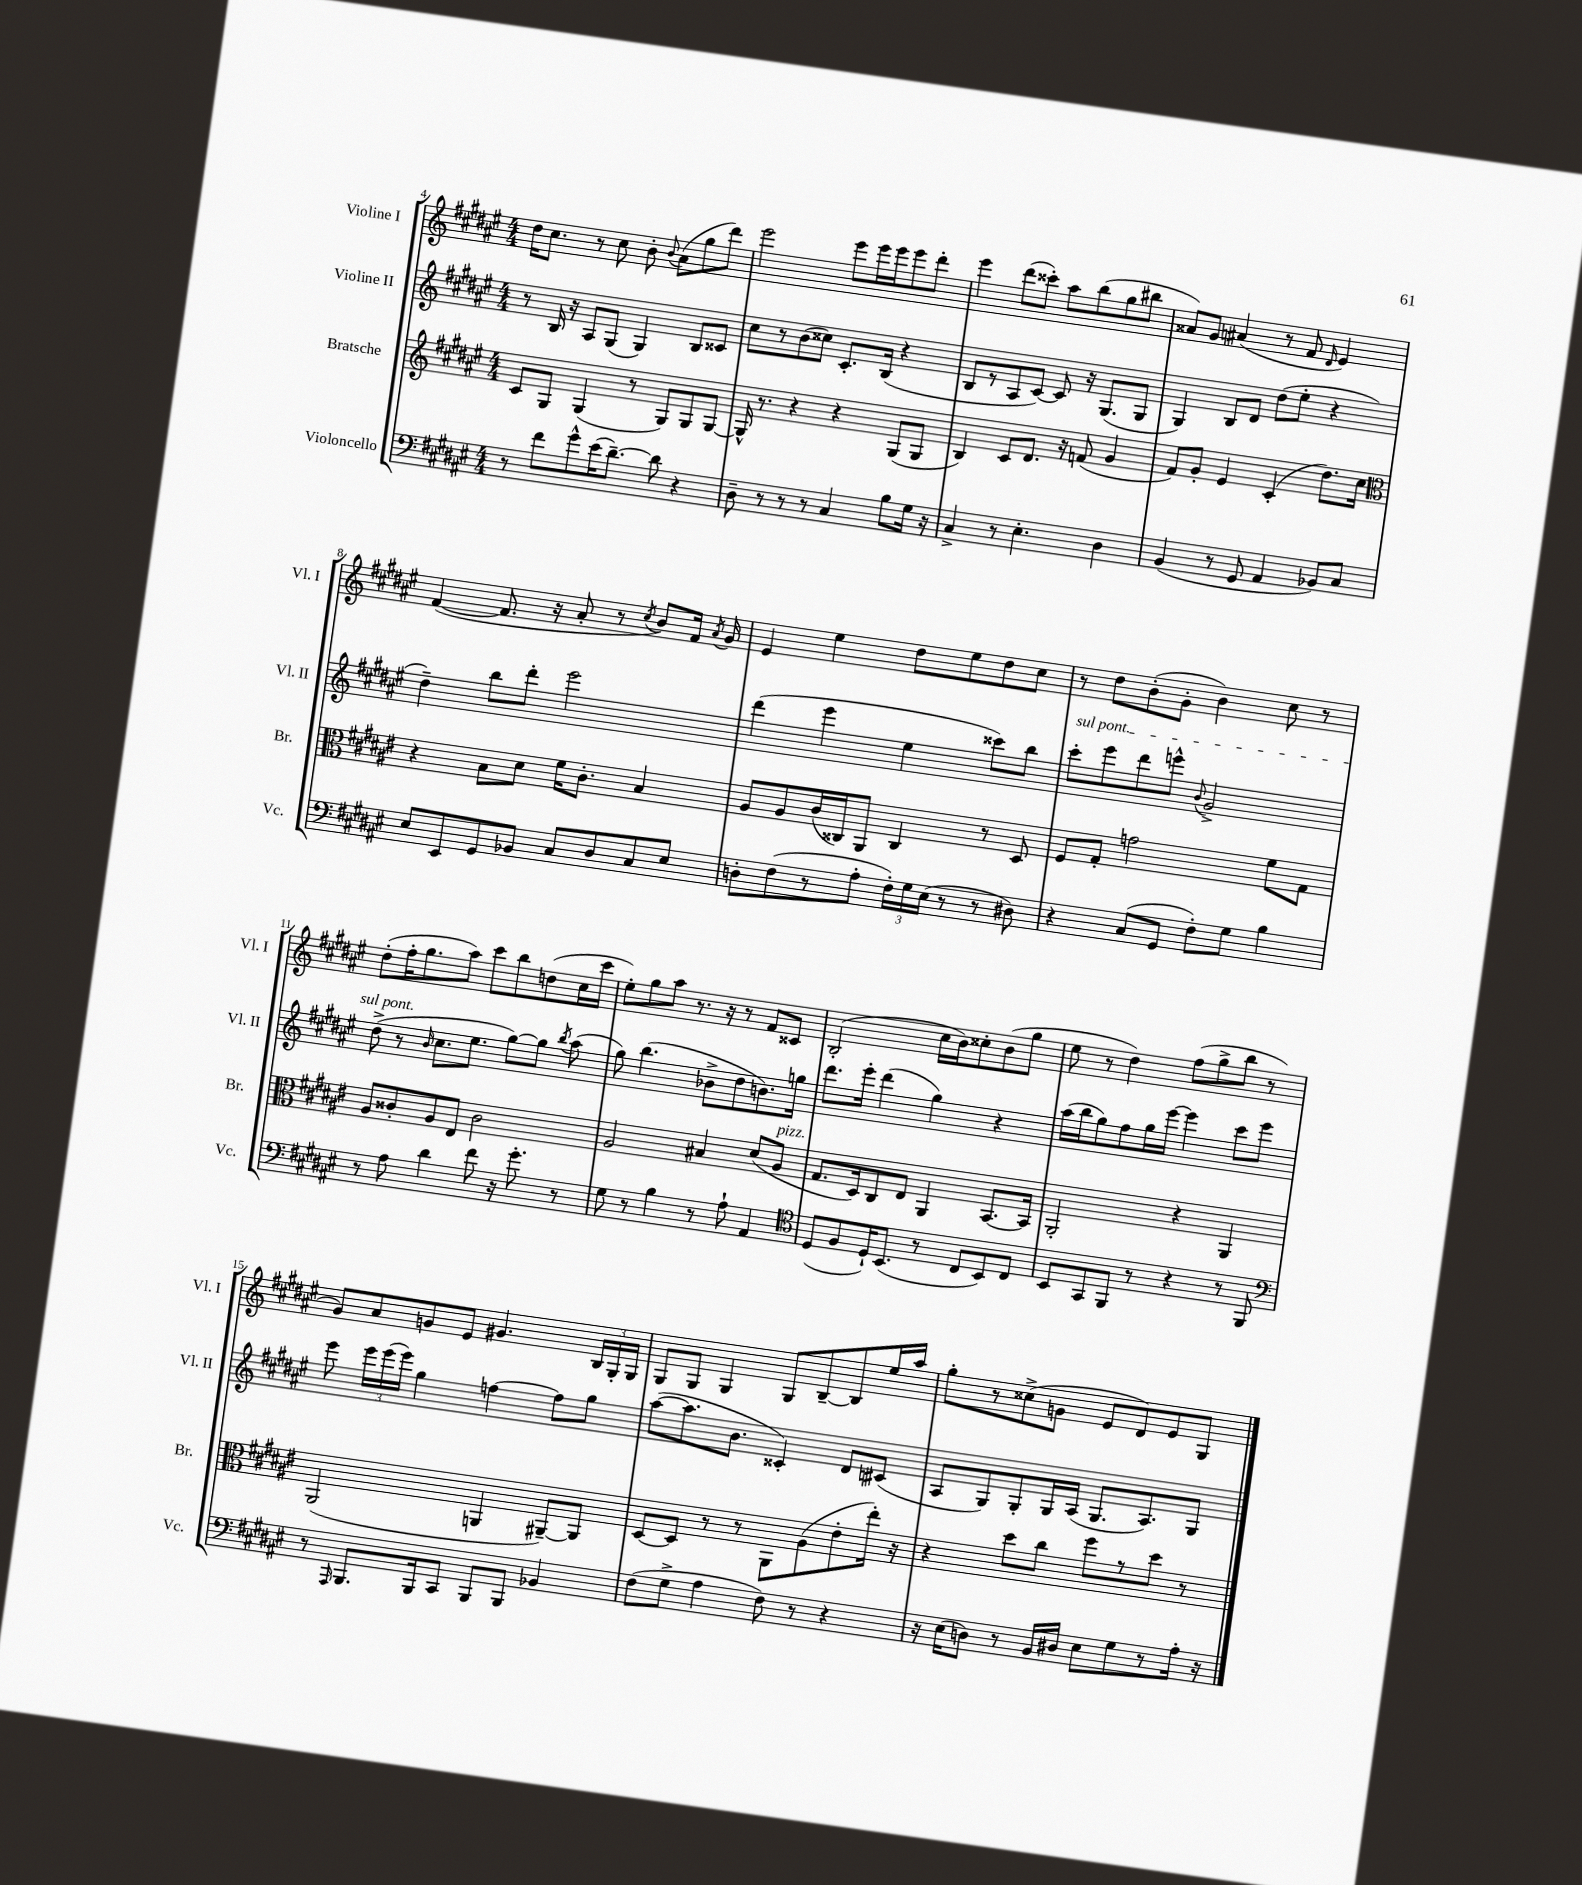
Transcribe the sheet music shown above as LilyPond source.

<<
\new StaffGroup <<
\new Staff = "s0" \with { instrumentName = "Violine I" shortInstrumentName = "Vl. I" } {
    \clef treble \key fis \major \numericTimeSignature \time 4/4
    \autoBeamOff dis''16[ cis''8.] r8 cis''8 b'8-. \appoggiatura { b'8 } ais'8[( gis''8 dis'''8]) |
    eis'''2 eis'''8[ eis'''16 eis'''16 eis'''8 dis'''8]-. |
    eis'''4 dis'''8[( cisis'''8]-.) ais''8[ b''8( gis''8 bis''8] |
    aisis'8[) gis'8] ais'4( r8 fis'8 \grace { dis'16 } eis'4) |
    fis'4~( fis'8. r16 ais'8-. r8 \acciaccatura { cis''8 } b'8[) fis'16] \acciaccatura { ais'8 } gis'16 |
    eis'4 eis''4 dis''8[ eis''8 dis''8 cis''8] |
    r8 dis''8[ b'8-.( gis'8]-. b'4) cis''8 r8 |
    dis''8[-.( fis''16-. gis''8. ais''8]) cis'''8[ b''8 d''8( cis''16 cis'''16] |
    eis''8[-.) gis''8 ais''8] r8. r16 r8 fis'8[ cisis'8] |
    b2-.( cis''16[ b'16) cisis''8-. b'8( gis''8] |
    eis''8 r8 dis''4) fis''8[( gis''8-> b''8] r8 |
    gis'8[) ais'8 g'8 eis'8] gis'4. \tuplet 3/2 { b16[ gis16-. gis16] } |
    gis8[ gis8] gis4 gis8[ b8~-- b8 eis''16 ais''16] |
    gis''8[-. r8 cisis''8->( g'8] eis'8[ dis'8) eis'8 gis8] \bar "|." |
}
\new Staff = "s1" \with { instrumentName = "Violine II" shortInstrumentName = "Vl. II" } {
    \clef treble \key fis \major \numericTimeSignature \time 4/4
    \autoBeamOff r8 b16 r16 ais8[ gis8]( gis4) b8[ cisis'8] |
    cis''8[ r8 b'8( cisis''8]) cis'8.[-. b16]( r4 |
    b8[ r8 ais8 cis'8]~) cis'8 r16 gis8.[( gis8] |
    gis4) b8[ dis'8] dis''8[( eis''8]-. r4 |
    dis''4--) b''8[ dis'''8]-. eis'''2 |
    dis'''4( eis'''4 eis''4 cisis'''8[) b''8] |
    \once \override TextSpanner.bound-details.left.text = \markup { \italic "sul pont." } cis'''8[-.\startTextSpan eis'''8 dis'''8 e'''8]-^ \appoggiatura { b'8 } gis'2-> |
    dis''8->\stopTextSpan( r8 \grace { b'16 } cis''8.[ eis''8.] gis''8[~) gis''8] \acciaccatura { b''8 } ais''8( |
    gis''8) b''4.( bes'8[-> dis''8 b'8.) g''16] |
    dis'''8.[ eis'''16]-. dis'''4( gis''4) r4 |
    ais''16[( b''16 gis''8) fis''8 gis''16 eis'''16]~ eis'''4 cis'''8[ eis'''8] |
    eis'''8 \tuplet 3/2 { eis'''16[ eis'''16( eis'''16]) } gis''4 f''4~ f''8[ gis''8] |
    ais''8[~( ais''8. b'8.] cisis'4-.) dis'8[ cis'8]( |
    ais8[ gis8) gis8-. gis16 ais16]( gis8.[ ais8.) gis8] \bar "|." |
}
\new Staff = "s2" \with { instrumentName = "Bratsche" shortInstrumentName = "Br." } {
    \clef treble \key fis \major \numericTimeSignature \time 4/4
    \autoBeamOff cis'8[ gis8] gis4( r8 gis8[) gis8 gis8]~ |
    gis16-^ r8. r4 r4 gis8[( gis8] |
    b4) cis'8[ dis'8.] r16 f'8( gis'4 |
    fis'8[) gis'8]-. eis'4 cis'4-.( dis''8.[) cis''16] |
    \clef alto r4 b8[ dis'8] fis'16[ cis'8.]-. b4 |
    ais8[ ais8 cis'16( cisis16) ais,8] cisis4 r8 dis8 |
    fis8[ gis8]-. g'2 fis'8[ gis8] |
    ais8[ cisis'8-. ais8 eis8] cisis'2 |
    ais2 bis4 dis'8[( ais8]^\markup { \italic "pizz." } |
    gis8.[ dis16) cis8 eis8] ais,4 b,8.[~ b,16] |
    ais,2-. r4 ais,4 |
    ais,2( a,4 ais,8[~--) ais,8] |
    dis8[~ dis8] r8 r8 ais,8[ ais8( eis'8-. eis''16]-.) r16 |
    r4 dis''8[ cis''8] fis''8[ r8 dis''8] r8 \bar "|." |
}
\new Staff = "s3" \with { instrumentName = "Violoncello" shortInstrumentName = "Vc." } {
    \clef bass \key fis \major \numericTimeSignature \time 4/4
    \autoBeamOff r8 fis'8[ gis'8-^ eis'16( dis'8.]~--) dis'8 r4 |
    dis8-- r8 r8 r8 cis4 b8[ gis16] r16 |
    cis4-> r8 eis4.-. dis4 |
    b,4( r8 gis,8 ais,4 bes,8[) cis8] |
    eis8[ eis,8 gis,8 bes,8] cis8[ dis8 cis8 eis8] |
    d8[-. fis8( r8 ais8]-. \tuplet 3/2 { fis16[-.) gis16 eis16]( } r8 r8 dis8) |
    r4 cis8[( gis,8] fis8[-.) gis8] b4 |
    r8 ais8 dis'4 fis'8 r16 gis'8.-. r8 |
    gis8 r8 b4 r8 ais8-! ais,4 |
    \clef tenor dis8[( fis8 dis16-!) b,8.]( r8 cis8[ b,8) cis8] |
    b,8[ gis,8 fis,8] r8 r4 r8 fis,8 |
    \clef bass r8 \grace { ais,,16 } b,,8.[ b,,16 cis,8] b,,8[ b,,8] bes,4 |
    fis8[( gis8]-> ais4 fis8) r8 r4 |
    r16 eis16[( d8]) r8 b,16[ dis16] eis8[ gis8 r8 ais16]-. r16 \bar "|." |
}
>>
>>
\layout { \context { \Score currentBarNumber = #4 } }
